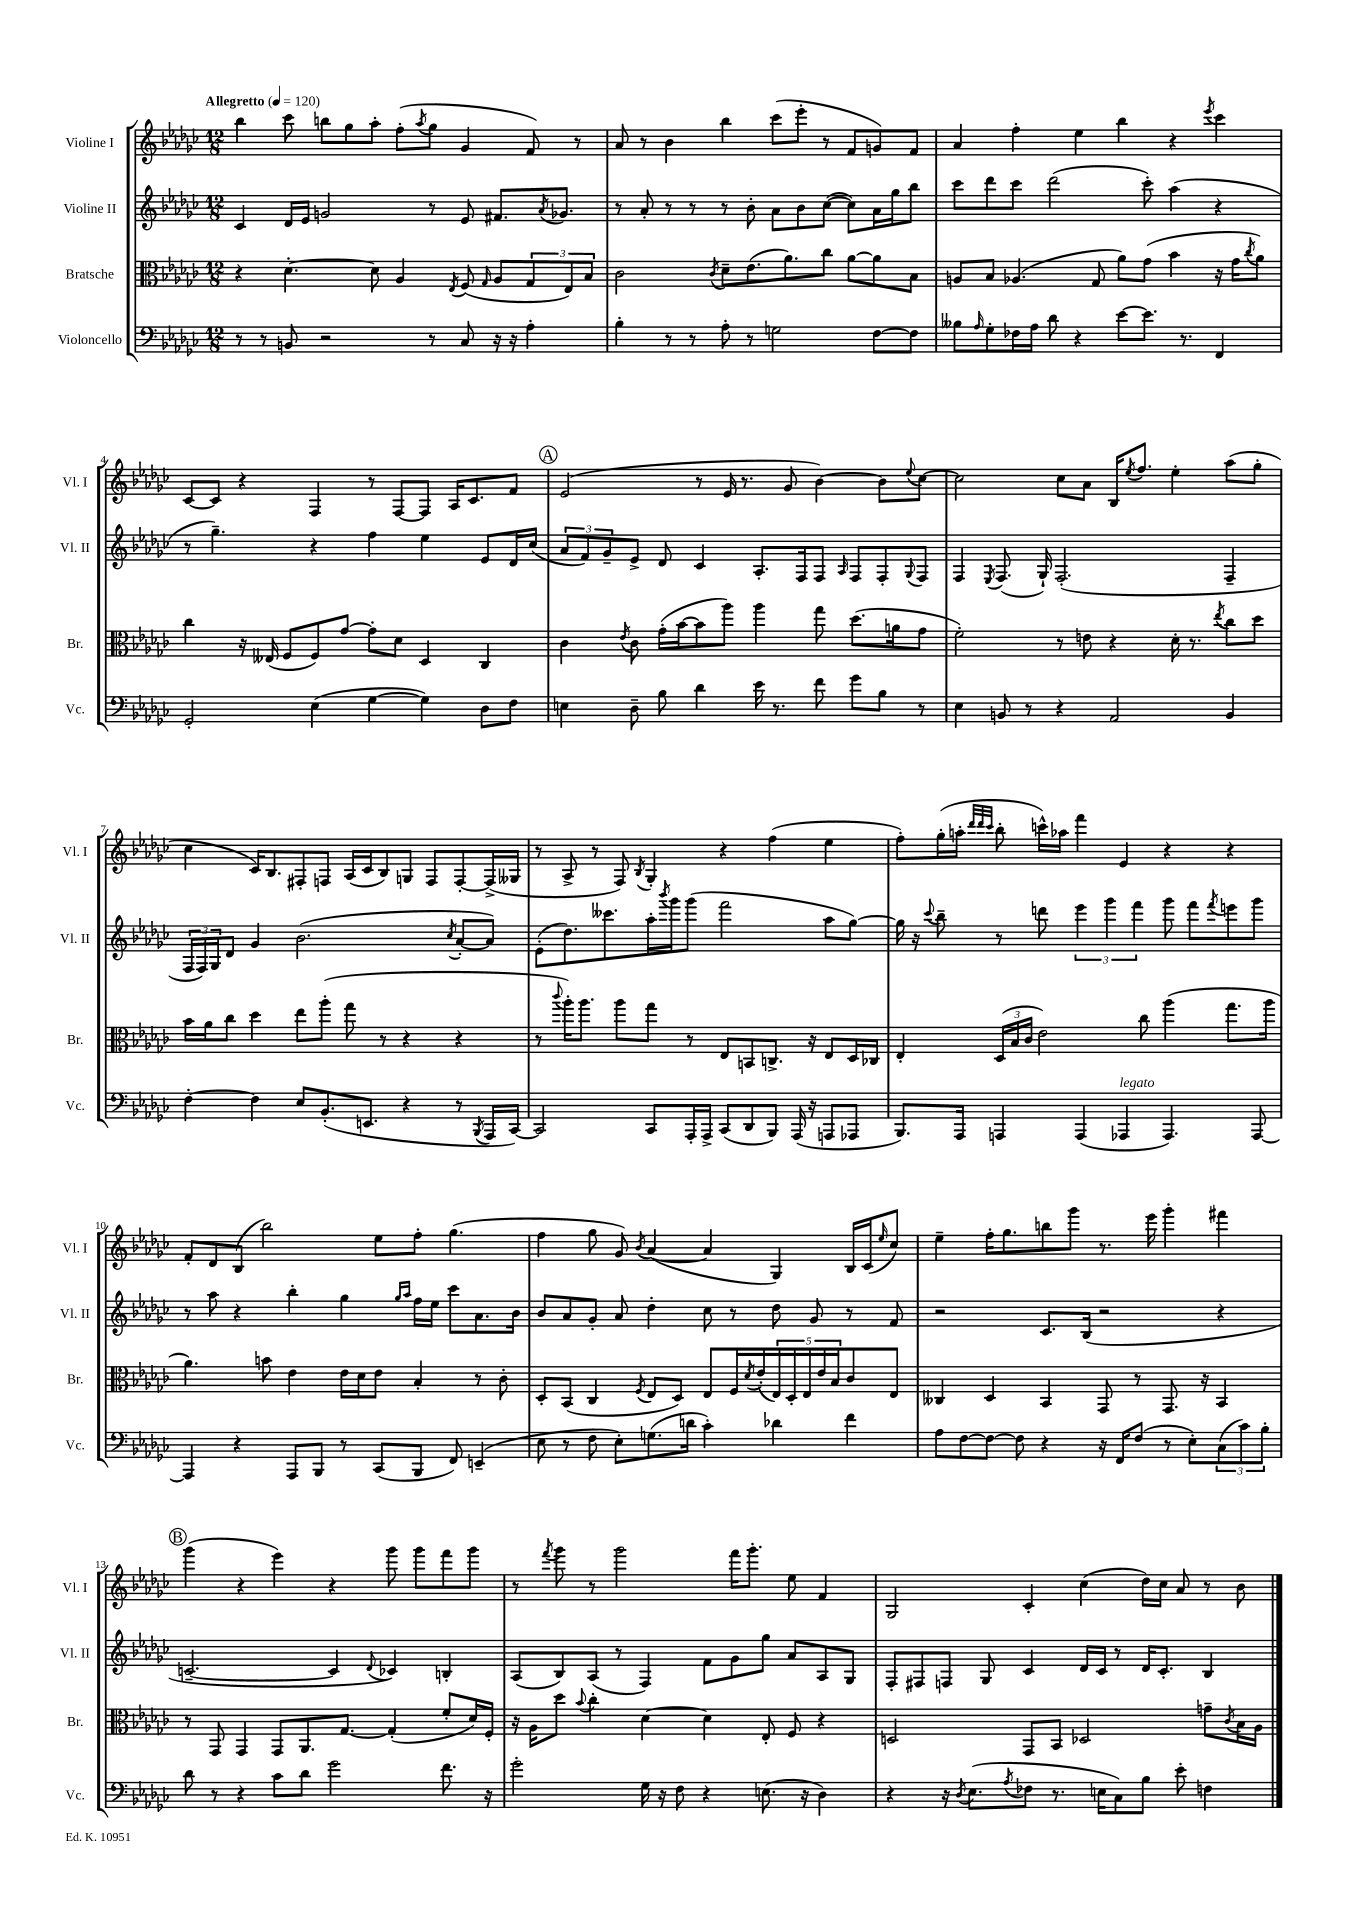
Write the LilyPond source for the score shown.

<<
\new StaffGroup <<
\new Staff = "s0" \with { instrumentName = "Violine I" shortInstrumentName = "Vl. I" } {
    \clef treble \key ges \major \numericTimeSignature \time 12/8 \tempo "Allegretto" 4 = 120
    bes''4 ces'''8 b''8 ges''8 aes''8-. f''8-.( \acciaccatura { aes''8 } ges''8 ges'4 f'8) r8 |
    aes'8 r8 bes'4 bes''4 ces'''8( ees'''8-. r8 f'8 g'8) f'8 |
    aes'4 f''4-. ees''4 bes''4 r4 \acciaccatura { ees'''8 } ces'''4 |
    ces'8~ ces'8 r4 f4 r8 f8~ f8 aes16 ces'8. f'8 |
    \mark \markup { \circle "A" } ees'2( r8 ees'16 r8. ges'8 bes'4~) bes'8 \appoggiatura { ees''8 } ces''8~ |
    ces''2 ces''8 aes'8 bes16 \acciaccatura { ees''8 } f''8. ees''4-. aes''8( ges''8-. |
    ces''4 ces'16) bes8. fis8-. f8 aes16( ces'16 bes8) g8 f8 f8~-. f16->( geses16 |
    r8 aes8-> r8 f8) \acciaccatura { bes8 } ges4-. r4 f''4( ees''4 |
    f''8-.) ges''16-.( a''16-. \grace { des'''32 des'''32 ces'''32 } bes''8-. c'''16-^) aes''16 f'''4 ees'4 r4 r4 |
    f'8-. des'8 bes8( bes''2) ees''8 f''8-. ges''4.( |
    f''4 ges''8 ges'8) \acciaccatura { bes'8 } aes'4~( aes'4 ges4) bes16 ces'16( \grace { ees''16 } ces''8) |
    ees''4-- f''16-. ges''8. b''8 ges'''8 r8. ees'''16 ges'''4-. fis'''4 |
    \mark \markup { \circle "B" } ges'''4( r4 ees'''4) r4 ges'''8 ges'''8 f'''8 ges'''8 |
    r8 \acciaccatura { f'''8 } ges'''8 r8 ges'''2 f'''16 ges'''8.-. ees''8 f'4 |
    ges2 ces'4-. ces''4( des''16) ces''16 aes'8 r8 bes'8 \bar "|." |
}
\new Staff = "s1" \with { instrumentName = "Violine II" shortInstrumentName = "Vl. II" } {
    \clef treble \key ges \major \numericTimeSignature \time 12/8
    ces'4 des'16 ees'16 g'2 r8 ees'8 fis'8. \acciaccatura { aes'8 } ges'8. |
    r8 aes'8-. r8 r8 r8 bes'8-. aes'8 bes'8 ces''8~( ces''8) aes'16 ges''16 bes''8 |
    ces'''8 des'''8 ces'''8 des'''2( ces'''8-.) aes''4( r4 |
    r8 ges''4.--) r4 f''4 ees''4 ees'8 des'16 ces''16( |
    \mark \markup { \circle "A" } \tuplet 3/2 { aes'8 f'8) ges'8-- } ees'8-> des'8 ces'4 aes8.-. f16 f8 \grace { aes16 } f8 f8-. \appoggiatura { ges8 } f8 |
    f4 \acciaccatura { ees8 } f8.( ges16-!) f2.-.( f4-- |
    \tuplet 3/2 { f16 f16) ges16 } des'8 ges'4 bes'2.( \acciaccatura { ces''8 } aes'8~-. aes'8) |
    ees'8-.( des''8.) ceses'''8. aes''16-. \acciaccatura { bes'''8 } ges'''16 ges'''8( f'''2 aes''8 ges''8~) |
    ges''16 r16 \appoggiatura { ces'''8 } bes''8-- r8 d'''8 \tuplet 3/2 { ees'''4 ges'''4 f'''4 } ges'''8 f'''8 \acciaccatura { f'''8 } e'''8 ges'''8 |
    r8 aes''8 r4 bes''4-. ges''4 \grace { ges''16 aes''16 } f''16 ees''16 ces'''8 aes'8. bes'16 |
    bes'8 aes'8 ges'8-. aes'8 des''4-. ces''8 r8 des''8 ges'8 r8 f'8 |
    r2 ces'8. bes16( r2 r4 |
    \mark \markup { \circle "B" } c'2.~-- c'4 \appoggiatura { des'8 } ces'4) b4-. |
    aes8( bes8) aes8( r8 f4) f'8 ges'8 ges''8 aes'8 aes8 ges8 |
    f8-. fis8 f8 ges8 ces'4 des'16 ces'16 r8 des'16 ces'8.-. bes4 \bar "|." |
}
\new Staff = "s2" \with { instrumentName = "Bratsche" shortInstrumentName = "Br." } {
    \clef alto \key ges \major \numericTimeSignature \time 12/8
    r4 des'4.~-. des'8 aes4 \acciaccatura { ees8 } f8( \grace { ges16 } aes8 \tuplet 3/2 { ges8 ees8) bes8 } |
    ces'2 \acciaccatura { ces'8 } des'8-- ees'8.( aes'8.) ces''8 aes'8~ aes'8 bes8 |
    a8 bes8 aes4.( ges8 aes'8) ges'8( bes'4 r16 ges'16 \acciaccatura { ces''8 } aes'8) |
    ces''4 r16 eeses16( f8 f8) ges'8~ ges'8-. des'8 des4 ces4 |
    \mark \markup { \circle "A" } ces'4 \acciaccatura { ees'8 } ces'8 ges'16-.( bes'16~ bes'8 aes''8) aes''4 ges''8 des''8.( a'16 ges'8 |
    f'2-.) r8 e'8 r4 des'16-. r8. \acciaccatura { ees''8 } ces''8 des''8 |
    bes'16 aes'16 ces''8 des''4 ees''8 aes''8-.( ges''8 r8 r4 r4 |
    r8 \appoggiatura { ces'''8 } aes''16-.) aes''8. aes''8 ges''8 r8 ees8 b,8 c8.-> r16 ees8 des16 ces16 |
    ees4-. \tuplet 3/2 { des16( bes16 ces'16 } ees'2) ces''8 aes''4( ges''8. aes''16 |
    aes'4.) b'8 ees'4 ees'16 des'16 ees'8 bes4-. r8 ces'8-. |
    des8-. bes,8( ces4 \acciaccatura { f8 } ees8 des8) ees8 f16 \acciaccatura { des'8 } ees'16-.( \tuplet 5/4 { ees16) des16-. ees16 ees'16 bes16 } ces'8 ees8 |
    ceses4 des4 bes,4 ges,8 r8 ges,8. r16 bes,4 |
    \mark \markup { \circle "B" } r8 ges,8 ges,4 ges,8 aes,8. ges8.~ ges4-.( f'8-. des'16) f16-. |
    r16 aes16 des''8 \appoggiatura { bes'8 } ces''4-. des'4~ des'4 ees8-. f8 r4 |
    d2 ges,8 bes,8 des2 g'8-- \acciaccatura { ces'8 } bes16 aes16 \bar "|." |
}
\new Staff = "s3" \with { instrumentName = "Violoncello" shortInstrumentName = "Vc." } {
    \clef bass \key ges \major \numericTimeSignature \time 12/8
    r8 r8 b,8 r2 r8 ces8 r16 r16 aes4-. |
    bes4-. r8 r8 aes8-. r8 g2 f8~ f8 |
    beses8 \grace { aes16 } ges8-. fes16 aes16 des'8 r4 ees'8~ ees'8. r8. f,4 |
    ges,2-. ees4( ges4~ ges4) des8 f8 |
    \mark \markup { \circle "A" } e4 des8-- bes8 des'4 ees'16 r8. f'8 ges'8 bes8 r8 |
    ees4 b,8 r8 r4 aes,2 b,4 |
    f4~-. f4 ees8 bes,8.-.( e,8. r4 r8 \acciaccatura { bes,,8 } aes,,16 ces,16~) |
    ces,2 ces,8 aes,,16-. aes,,16-> ces,8( des,8 bes,,8) aes,,16( r16 a,,8 aes,,8 |
    bes,,8.) aes,,16 a,,4 a,,4( aes,,4^\markup { \italic "legato" } aes,,4.) aes,,8~ |
    aes,,4 r4 aes,,8 bes,,8 r8 ces,8( bes,,8 f,8) e,4--( |
    ees8 r8 f8 ees8-.) g8.( d'16 ces'4-.) des'4 f'4 |
    aes8 f8~ f8~ f8 r4 r16 f,16 f8( r8 ees8-.) \tuplet 3/2 { ces8( ces'8) bes8-. } |
    \mark \markup { \circle "B" } des'8 r8 r4 ces'8 des'8 ges'2 f'8. r16 |
    ges'2-. ges16 r16 f8 r4 e8.( r16 des4) |
    r4 r16 \acciaccatura { des8 } ees8.( \acciaccatura { aes8 } fes8 r8. e16 ces8) bes8 ees'8-. f4 \bar "|." |
}
>>
>>
